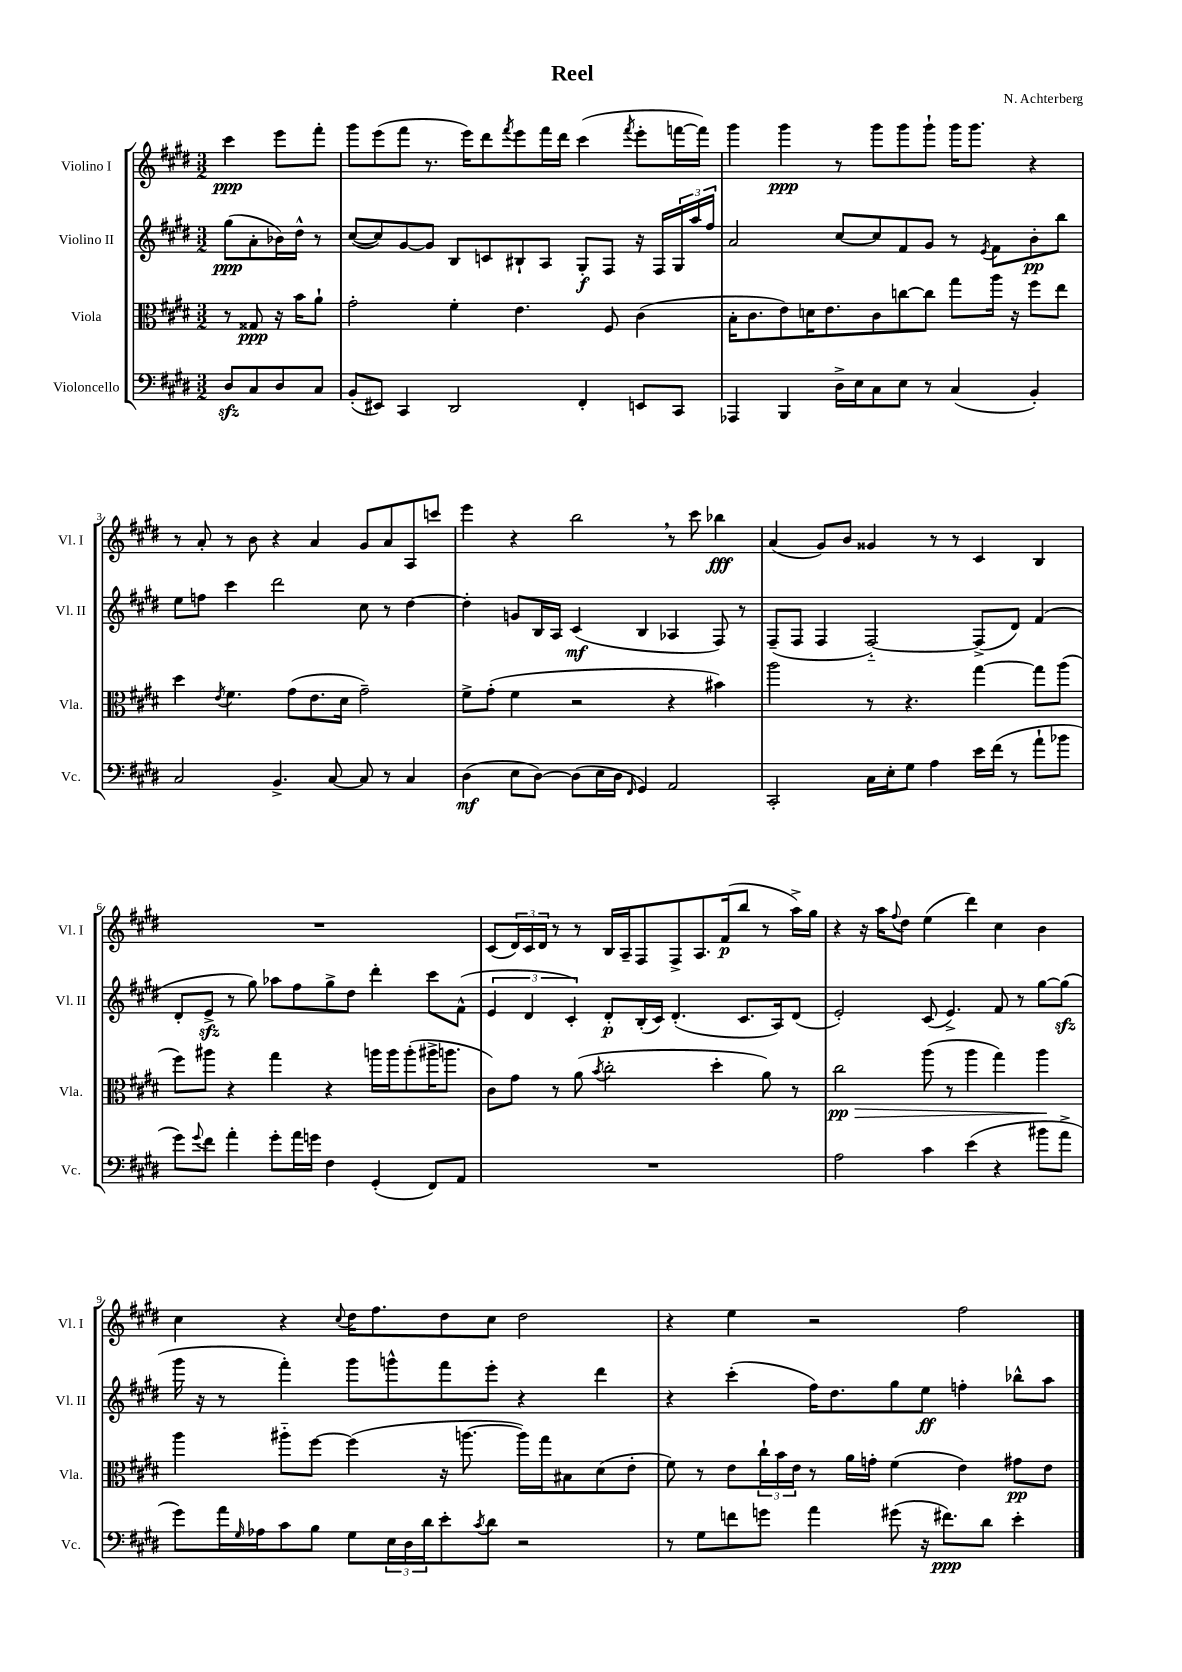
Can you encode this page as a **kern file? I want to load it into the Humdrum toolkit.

**kern	**kern	**kern	**kern
*staff4	*staff3	*staff2	*staff1
*clefF4	*clefC3	*clefG2	*clefG2
*k[f#c#g#d#]	*k[f#c#g#d#]	*k[f#c#g#d#]	*k[f#c#g#d#]
*M3/2	*M3/2	*M3/2	*M3/2
8D#	8r	(8gg#	4ccc#
8C#	8G##	8a'	.
8D#	16r	16b-)	8eee
.	16b	16dd#^^	.
8C#	8a`	8r	8fff#'
=	=	=	=
(8BB'	2g#'	([8cc#	8ggg#
8EE#)	.	8cc#])	(8eee
4CC#	.	[8g#	8fff#
.	.	8g#]	8.r
2DD#	4f#'	8B	.
.	.	.	16eee)
.	.	8c	8ddd#
.	.	.	8qfff#
.	4.e	8B#`	8eee
.	.	8A	16fff#
.	.	.	16ddd#
4FF#'	.	8G#'	(4ccc#
.	8F#	8F#	.
.	.	.	8qfff#
8EE	(4c#	16r	8eee'
.	.	16F#	.
8CC#	.	24G#	[16fff
.	.	24aa	.
.	.	.	16fff])
.	.	24ff#	.
=	=	=	=
4AAA-	16B'	2a	4ggg#
.	8.c#	.	.
4BBB	8e)	.	4ggg#
.	16d	.	.
.	8.e	.	.
16D#^	.	[8cc#	8r
16E	.	.	.
8C#	8c#	8cc#]	8ggg#
8E	[8cc	8f#	8ggg#
8r	8cc]	8g#	8ggg#`
(4C#	8gg#	8r	16ggg#
.	.	.	8.ggg#
.	.	8qe	.
.	16aa	8f#	.
.	16r	.	.
4BB')	8ff#	8b'	4r
.	8ee	8bb	.
=	=	=	=
2C#	4dd#	8ee	8r
.	.	8ff	8a'
.	8qe	.	.
.	4.f#	4ccc#	8r
.	.	.	8b
4.BB^	.	2ddd#	4r
.	(8g#	.	.
.	8.e	.	4a
[8C#	.	.	.
.	16d#	.	.
8C#]	2g#~)	8cc#	8g#
8r	.	8r	8a
4C#	.	[4dd#	8A
.	.	.	8ccc
=	=	=	=
(4D#	8f#^	4dd#']	4eee
.	(8g#'	.	.
8E	4f#	8g	4r
[8D#)	.	16B	.
.	.	16A	.
(8D#]	2r	(4c#	2bb
16E	.	.	.
16D#	.	.	.
16qqFF#	.	.	.
4GG#)	.	4B	.
2AA	4r	4A-	8r
.	.	.	8ccc#
.	4b#)	8F#)	4bb-
.	.	8r	.
=	=	=	=
2CC#'	2aa	(8F#~	(4a
.	.	8F#	.
.	.	4F#	8g#)
.	.	.	8b
16C#	8r	[2F#'~)	4g##
16E'	.	.	.
8G#	4.r	.	.
4A	.	.	8r
.	.	.	8r
16e	[4gg#	(8F#^]	4c#
(16f#	.	.	.
8r	.	8d#)	.
8a`	8gg#]	(4f#	4B
8b-	(8aa	.	.
=	=	=	=
8g#)	8ff#)	8d#'	1.r
8qqg#	.	.	.
8f#	8aa#	8e^	.
4a'	4r	8r	.
.	.	8gg#)	.
8g#'	4gg#	8aa-	.
16a	.	8ff#	.
16g	.	.	.
4F#	4r	8gg#^	.
.	.	8dd#	.
(4GG#'	16aa	4ddd#'	.
.	16aa	.	.
.	(8aa'	.	.
8FF#)	16aa#^	8ccc#	.
.	8.aa	.	.
8AA	.	(8f#^^	.
=	=	=	=
1.r	8c#)	6e	(8c#
.	8g#	.	24d#)
.	.	6d#	24c#
.	.	.	24d#
.	8r	.	8r
.	.	6c#')	.
.	(8a	.	8r
.	8qb	.	.
.	2cc#'	8d#'	16B
.	.	.	16A~
.	.	(16B'	8F#
.	.	16c#)	.
.	.	(4.d#'	8F#^
.	.	.	8.A
.	4dd#'	.	.
.	.	.	(16f#
.	.	8.c#	8bb
.	8a)	.	8r
.	.	16A)	.
.	8r	(8d#	16aa^)
.	.	.	16gg#
=	=	=	=
2A	2cc#	2e')	4r
.	.	.	16r
.	.	.	16aa
.	.	.	8qqff#
.	.	.	8dd#
4c#	(8aa	(8c#	(4ee
.	8r	4.e^)	.
(4e	4aa	.	4ddd#)
4r	4gg#)	8f#	4cc#
.	.	8r	.
8b#	4aa	[8gg#	4b
8a^	.	(8gg#]	.
=	=	=	=
8g#)	4aa	16ggg#	4cc#
.	.	16r	.
16a	.	8r	.
16qqG#	.	.	.
16A-	.	.	.
8c#	8aa#'~	4fff#')	4r
8B	[8ff#	.	.
.	.	.	8qqcc#
8G#	(4ff#]	8ggg#	16dd#
.	.	.	8.ff#
24E	.	8ggg^^	.
24D#	.	.	.
24d#	.	.	.
8e'	16r	8fff#	8dd#
.	[8.aa	.	.
8qc#	.	.	.
8d#	.	8eee'	8cc#
2r	16aa])	4r	2dd#
.	16gg#	.	.
.	8B#	.	.
.	(8d#	4ddd#	.
.	8e'	.	.
=	=	=	=
8r	8f#)	4r	4r
8G#	8r	.	.
8f	8e	(4ccc#'	4ee
8g	24cc#`	.	.
.	24b	.	.
.	24e	.	.
4a	8r	16ff#)	2r
.	.	8.dd#	.
.	16a	.	.
.	16g'	.	.
(8g#	(4f#	8gg#	.
16r	.	8ee	.
8.f#)	.	.	.
.	4e)	4ff'	2ff#
8d#	.	.	.
4e'	8g#	8bb-^^	.
.	8e	8aa	.
==	==	==	==
*-	*-	*-	*-
